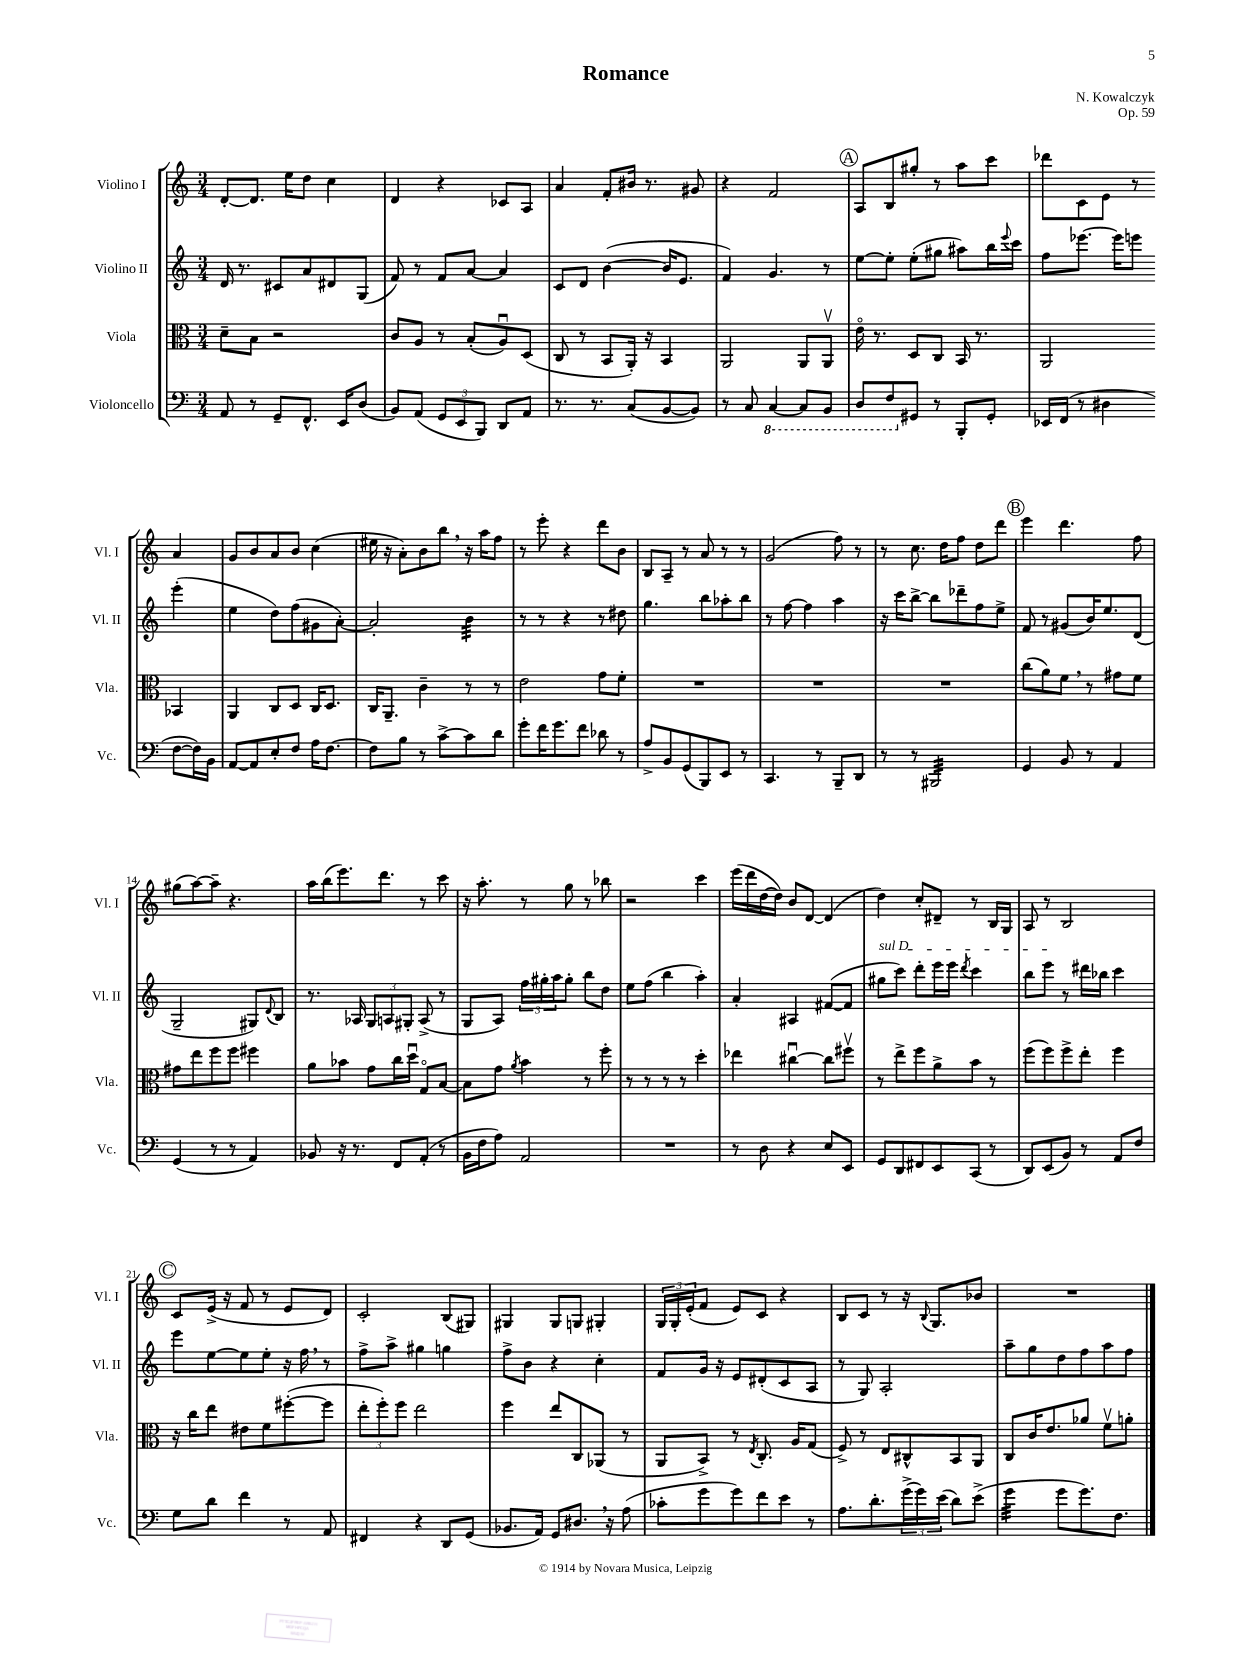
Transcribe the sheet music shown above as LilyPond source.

\header { title = "Romance" composer = "N. Kowalczyk" opus = "Op. 59" }
<<
\new StaffGroup <<
\new Staff = "s0" \with { instrumentName = "Violino I" shortInstrumentName = "Vl. I" } {
    \clef treble \key c \major \numericTimeSignature \time 3/4
    d'8~-. d'8. e''16 d''8 c''4 |
    d'4 r4 ces'8 a8 |
    a'4 f'8-. bis'16 r8. gis'8 |
    r4 f'2 |
    \mark \markup { \circle "A" } a8 b8 gis''8-. r8 a''8 c'''8 |
    des'''8 c'8 e'8 r8 a'4 |
    g'8 b'8 a'8 b'8 c''4( |
    eis''16 r16 a'8-.) b'8 b''8 \breathe r16 a''16 f''8 |
    r8 e'''8-. r4 d'''8 b'8 |
    b8 a8-- r8 a'8 r8 r8 |
    g'2( f''8) r8 |
    r8 c''8. d''16 f''8 d''8 d'''8 |
    \mark \markup { \circle "B" } e'''4 d'''4. f''8 |
    gis''8( a''8~) a''8-- r4. |
    a''16 b''16( e'''8.) d'''8. r8 c'''8 |
    r16 a''8.-. r8 g''8 r8 bes''8 |
    r2 c'''4 |
    e'''16( d'''16 d''16~ d''16) b'8 d'8~ d'4( |
    d''4) c''8-. dis'8-- r8 b16 g16 |
    a8 r8 b2 |
    \mark \markup { \circle "C" } c'8 e'16->( r16 f'8 r8 e'8 d'8) |
    c'2-. b8( gis8) |
    gis4 gis8 g8 gis4-. |
    \tuplet 3/2 { g16 g16-. e'16-.( } f'8 e'8) c'8 r4 |
    b8 c'8 r8 r16 \appoggiatura { b8 } g8. bes'8 |
    R2. \bar "|." |
}
\new Staff = "s1" \with { instrumentName = "Violino II" shortInstrumentName = "Vl. II" } {
    \clef treble \key c \major \numericTimeSignature \time 3/4
    d'16 r8. cis'8 a'8 dis'8 g8( |
    f'8) r8 f'8 a'8~ a'4 |
    c'8 d'8 b'4~( b'16 e'8. |
    f'4) g'4. r8 |
    \mark \markup { \circle "A" } e''8~ e''8-. e''8-.( gis''8 ais''8) b''16 \appoggiatura { e'''8 } c'''16 |
    f''8 ees'''8.~ ees'''16 e'''8 e'''4-.( |
    e''4 d''8) f''8( gis'8 a'8~-.) |
    a'2-. b'4:32 |
    r8 r8 r4 r8 dis''8 |
    g''4. b''8 aes''8-. b''8 |
    r8 f''8~ f''4 a''4 |
    r16 c'''16 b''8~-> b''8 des'''8-- f''8 e''8-> |
    \mark \markup { \circle "B" } f'8 r8 gis'8( b'16) e''8. d'8( |
    g2-- gis8) \appoggiatura { d'8 } b8 |
    r8. aes16 \tuplet 3/2 { g8 a8 gis8-. } a8->( r8 |
    g8 a8) \tuplet 3/2 { f''16 gis''16-. a''16 } gis''8-. b''8 d''8 |
    e''8 f''8( b''4 a''4-.) |
    a'4-. ais4 fis'8~( fis'8 |
    \once \override TextSpanner.bound-details.left.text = \markup { \italic "sul D" } gis''8\startTextSpan c'''8) d'''8-. e'''16 e'''16 \acciaccatura { d'''8 } c'''4 |
    b''8 e'''8\stopTextSpan r8 dis'''16 bes''16 c'''4 |
    \mark \markup { \circle "C" } e'''8 e''8~ e''8 e''8-. r16 f''16 \breathe r8 |
    f''8-> a''8-> gis''4 g''4 |
    f''8-> b'8 r4 c''4-. |
    f'8 g'16 r16 e'8 dis'8-.( c'8 a8 |
    r8 g8) a2-. |
    a''8-- g''8 d''8 f''8 a''8 f''8 \bar "|." |
}
\new Staff = "s2" \with { instrumentName = "Viola" shortInstrumentName = "Vla." } {
    \clef alto \key c \major \numericTimeSignature \time 3/4
    d'8-- b8 r2 |
    c'8 a8 r8 b8-.( a8\downbow) d8( |
    c8 r8 b,8 a,16-.) r16 b,4 |
    a,2 a,8 a,8\upbow |
    \mark \markup { \circle "A" } e'16\flageolet r8. d8 c8 b,16 r8. |
    a,2 bes,4 |
    a,4 c8 d8 c16 d8. |
    c16 a,8.-- c'4-- r8 r8 |
    e'2 g'8 f'8-. |
    R2. |
    R2. |
    R2. |
    \mark \markup { \circle "B" } c''8( a'8) f'8 \breathe r8 gis'8 f'8 |
    gis'8 e''8 f''8 f''8 fis''4 |
    a'8 bes'8 g'8 c''16 d''16\downbow g8\flageolet b8~ |
    b8 g'8 \acciaccatura { a'8 } b'4 r8 f''8-. |
    r8 r8 r8 r8 d''4-. |
    ees''4 cis''4~\downbow cis''8 fis''8\upbow |
    r8 e''8-> f''8 a'8-> b'8 r8 |
    f''8( f''8) f''8-> e''8-. f''4 |
    \mark \markup { \circle "C" } r16 c''16 e''8 eis'8 f'8 fis''8~-.( fis''8 |
    \tuplet 3/2 { e''8-. f''8-.) f''8 } e''2 |
    f''4 e''8 c8 aes,8( r8 |
    a,8 b,8->) r8 \acciaccatura { e8 } c8.-. a16 g8( |
    f8->) r8 e8 cis8-^ b,8 a,8 |
    c8 c'16 e'8. aes'8 f'8\upbow a'8-. \bar "|." |
}
\new Staff = "s3" \with { instrumentName = "Violoncello" shortInstrumentName = "Vc." } {
    \clef bass \key c \major \numericTimeSignature \time 3/4
    a,8 r8 g,8-- f,8.-^ e,16 d8( |
    b,8) a,8( \tuplet 3/2 { g,8 e,8 b,,8) } d,8 a,8 |
    r8. r8. c8( b,8~ b,8) |
    r8 c8 \ottava #-1 c,4~ c,8 b,,8 |
    \mark \markup { \circle "A" } d,8 f,8 \ottava #0 gis,8 r8 b,,8-. gis,8-. |
    ees,16 f,16( r8 dis4 f8~ f16) b,16 |
    a,8~ a,8 e8-. f8 a16 f8.~ |
    f8 b8 r8 c'8~-> c'8 d'8 |
    g'8-. f'16 g'8. f'8 des'8 r8 |
    a8-> b,8 g,8( b,,8) e,8 r8 |
    c,4. r8 b,,8-- d,8 |
    r8 r8 bis,,2:32 |
    \mark \markup { \circle "B" } g,4 b,8 r8 a,4 |
    g,4( r8 r8 a,4) |
    bes,8 r16 r8. f,8 a,8-.( r8 |
    b,16 f16 a8) a,2 |
    R2. |
    r8 d8 r4 e8 e,8 |
    g,8 d,8 fis,8 e,8 c,8( r8 |
    d,8) e,8( b,8) r8 a,8 f8 |
    \mark \markup { \circle "C" } g8 d'8 f'4 r8 a,8 |
    fis,4 r4 d,8 g,8( |
    bes,8. a,16) g,8 dis8. \breathe r16 a8( |
    ces'8-. g'8 g'8) f'8 e'8 r8 |
    a8. d'8.-. \tuplet 3/2 { g'16->( g'16) e'16( } d'8) e'8->( |
    g'4:32 g'8 g'8.) f8. \bar "|." |
}
>>
>>
